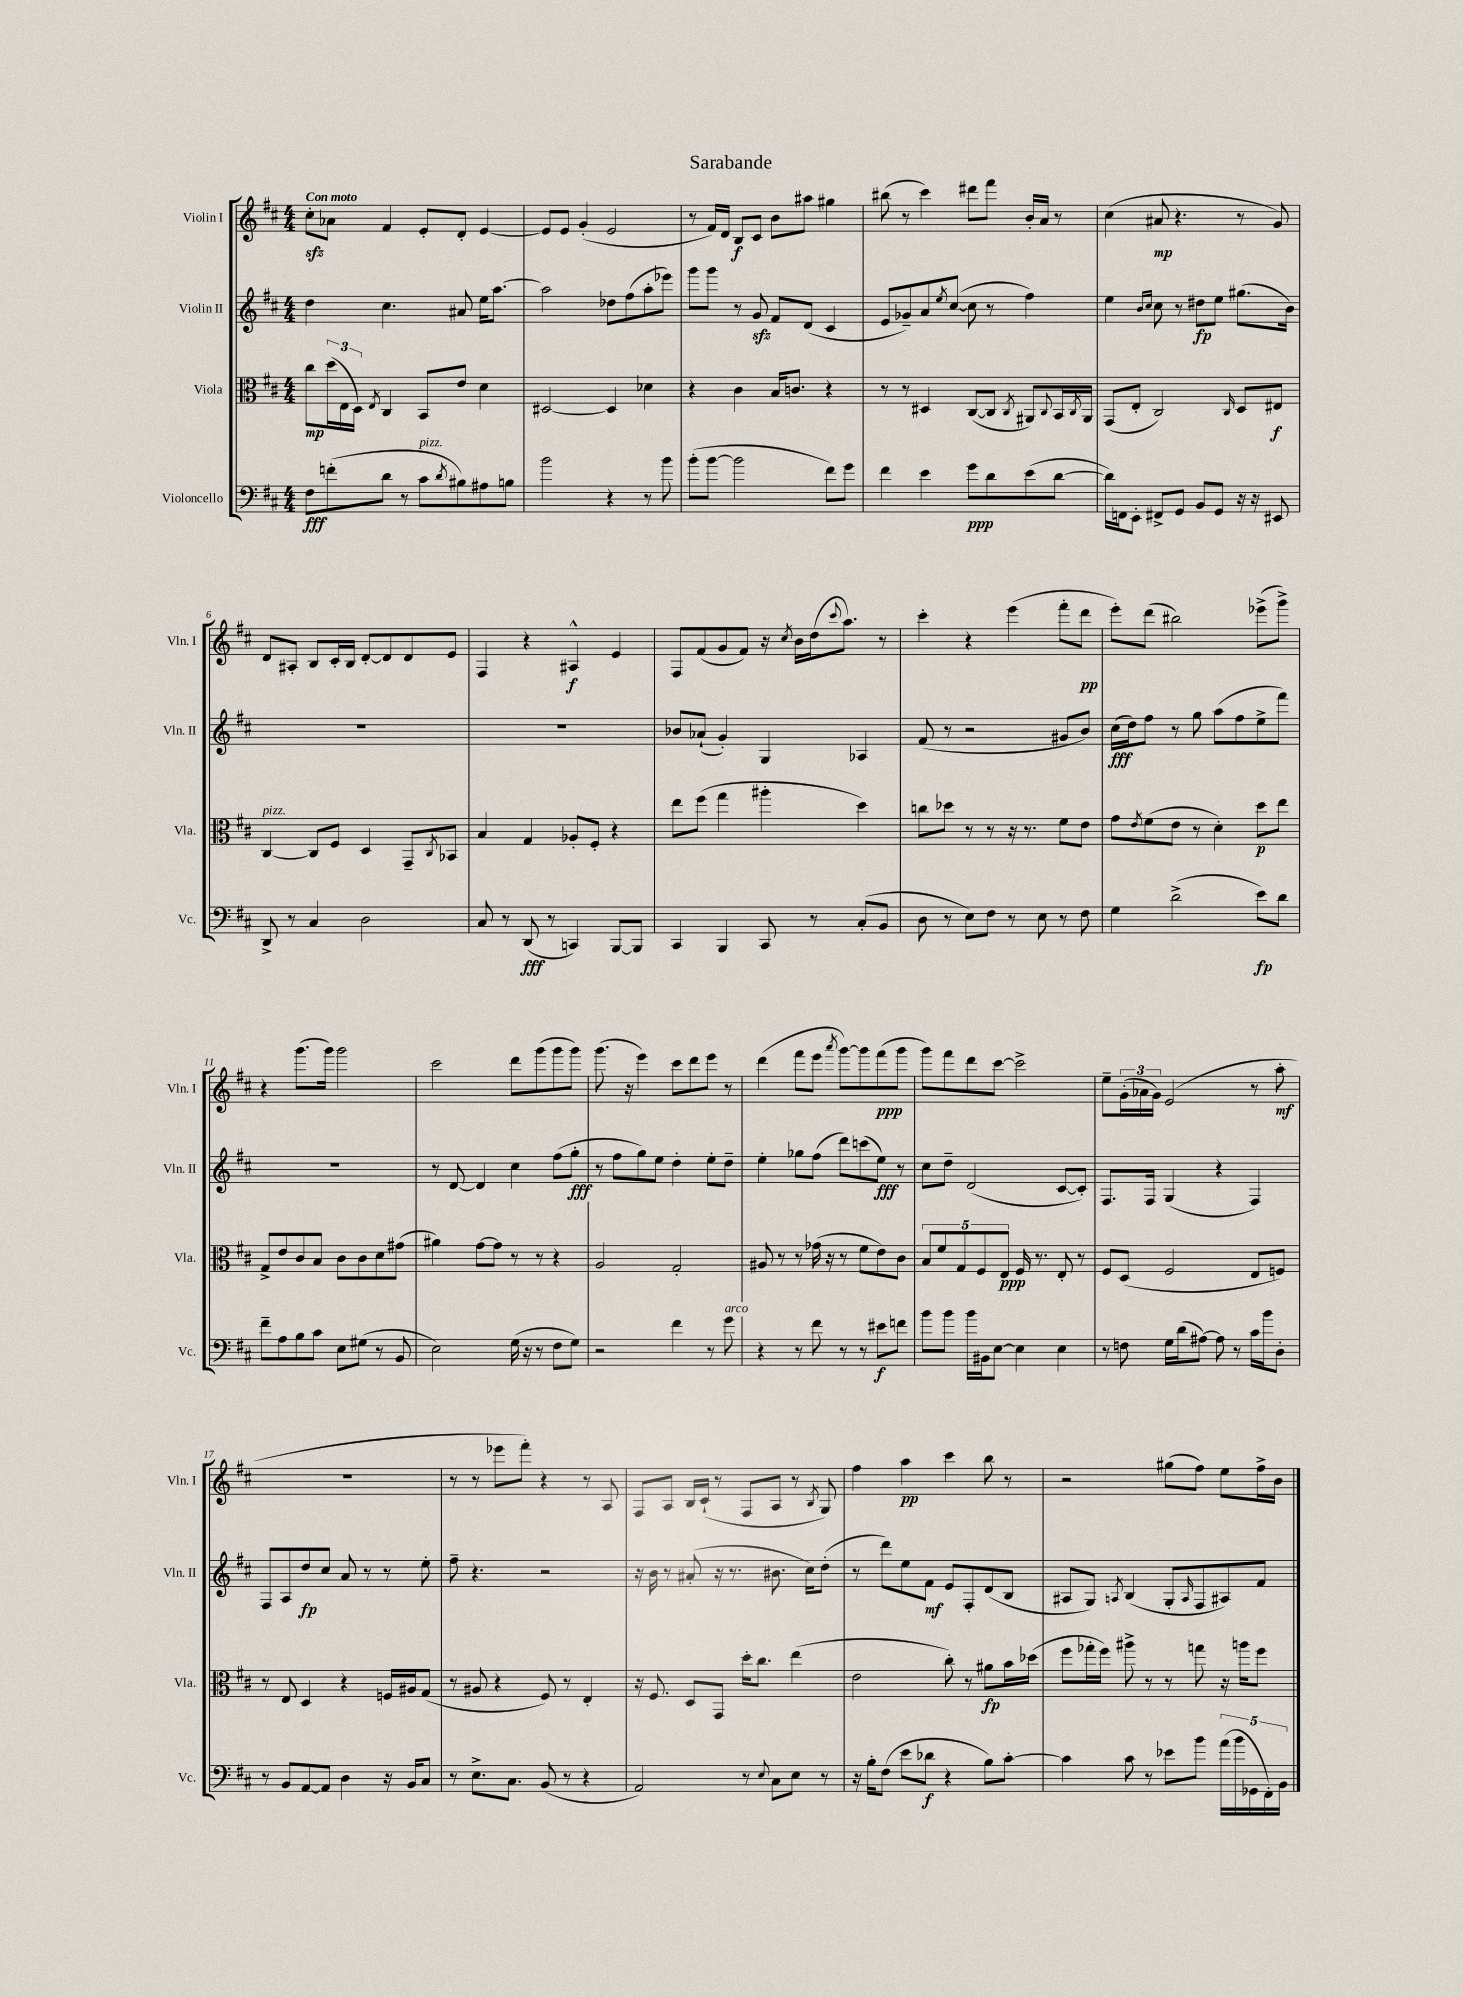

**kern	**dynam	**kern	**dynam	**kern	**dynam	**kern	**dynam
*part4	*part4	*part3	*part3	*part2	*part2	*part1	*part1
*staff4	*staff4	*staff3	*staff3	*staff2	*staff2	*staff1	*staff1
*I"Violoncello	*	*I"Viola	*	*I"Violin II	*	*I"Violin I	*
*I'Vc.	*	*I'Vla.	*	*I'Vln. II	*	*I'Vln. I	*
*clefF4	*	*clefC3	*	*clefG2	*	*clefG2	*
*k[f#c#]	*	*k[f#c#]	*	*k[f#c#]	*	*k[f#c#]	*
*M4/4	*	*M4/4	*	*M4/4	*	*M4/4	*
=1	=1	=1	=1	=1	=1	=1	=1
!	!	!	!	!	!	!LO:TX:a:B:t=Con moto	!
8F#\L	fff	8cc#\L	mp	4dd\	.	8cc#zz'\L	.
(8fn'\	.	(24dd\L	.	.	.	8a-X\J	.
.	.	24E\	.	.	.	.	.
.	.	24D\JJ)	.	.	.	.	.
.	.	8qE/	.	.	.	.	.
8d\J	.	4C#/	.	4.cc#\	.	4f#/	.
8r	.	.	.	.	.	.	.
!LO:TX:a:i:t=pizz.	!	!	!	!	!	!	!
8c#\L	.	8BB/L	.	.	.	8e'/L	.
8qd/	.	.	.	.	.	.	.
8B#X\)	.	8e/J	.	8a#X/	.	8d'/J	.
8A#X\	.	4d\	.	16ee\KL	.	[4e/	.
.	.	.	.	[8.aa\J	.	.	.
8Bn\J	.	.	.	.	.	.	.
=2	=2	=2	=2	=2	=2	=2	=2
2b\	.	[2D#X/	.	2aa\]	.	8e/L]	.
.	.	.	.	.	.	8e/J	.
.	.	.	.	.	.	(4g'/	.
4r	.	4D#/]	.	8dd-X\L	.	2e/	.
.	.	.	.	(8ff#\	.	.	.
8r	.	4d-X\	.	8aa'\	.	.	.
8b\	.	.	.	8eee-X\J)	.	.	.
=3	=3	=3	=3	=3	=3	=3	=3
(8b'\L	.	4r	.	8ggg\L	.	8r	.
[8b\J	.	.	.	8ggg\J	.	16f#/LL)	.
.	.	.	.	.	.	16d/JJ	.
2b\]	.	4c#\	.	8r	.	8B/L	f
.	.	.	.	8gzz/	.	8c#/J	.
.	.	16B/KL	.	8f#/L	.	8b\L	.
.	.	8.cn/J	.	.	.	.	.
.	.	.	.	(8d/J	.	8aa#X\J	.
8f#\L)	.	4r	.	4c#/	.	4gg#X\	.
8g\J	.	.	.	.	.	.	.
=4	=4	=4	=4	=4	=4	=4	=4
4f#\	.	8r	.	8e/L	.	(8bb#X\	.
.	.	8r	.	8g-X~/)	.	8r	.
4e\	.	4D#X/	.	8a/	.	4ccc#\)	.
.	.	.	.	8qee/	.	.	.
.	.	.	.	([8cc#/J	.	.	.
8g\L	ppp	([8C#/L	.	8cc#\]	.	8ddd#X\L	.
8d\	.	8C#/J]	.	8r	.	8fff#\J	.
.	.	8qC#/	.	.	.	.	.
(8e\	.	8AA#X/L)	.	4ff#\)	.	16b'/LL	.
.	.	.	.	.	.	16a/JJ	.
.	.	8qqC#/	.	.	.	.	.
[8d\J	.	16BB/L	.	.	.	8r	.
.	.	8qC#/	.	.	.	.	.
.	.	16AA#/JJ	.	.	.	.	.
=5	=5	=5	=5	=5	=5	=5	=5
16d\LL])	.	(8GG/L	.	4ee\	.	(4cc#\	.
16FFn\J	.	.	.	.	.	.	.
8EE'\J	.	8E'/J	.	.	.	.	.
.	.	.	.	16qqb/LL	.	.	.
.	.	.	.	16qqcc#/JJ	.	.	.
8FF#X^/L	.	2C#/)	.	8cc#\	.	8a#X/	mp
8GG/J	.	.	.	8r	.	4.r	.
8BB/L	.	.	.	8dd#X\L	fp	.	.
8GG/J	.	.	.	8ee\J	.	.	.
.	.	16qqC#/	.	.	.	.	.
16r	.	8D/L	.	(8.gg#X\L	.	8r	.
16r	.	.	.	.	.	.	.
8EE#X/	.	8E#X/J	f	.	.	8g/)	.
.	.	.	.	16b\Jk)	.	.	.
!!LO:LB:g=z
=6	=6	=6	=6	=6	=6	=6	=6
!	!	!LO:TX:a:i:t=pizz.	!	!	!	!	!
8DD^/	.	[4C#/	.	1r	.	8d/L	.
8r	.	.	.	.	.	8A#X'/J	.
4C#/	.	8C#/L]	.	.	.	8B/L	.
.	.	8F#/J	.	.	.	16c#'/L	.
.	.	.	.	.	.	16B/JJ	.
2D\	.	4D/	.	.	.	[8d'/L	.
.	.	.	.	.	.	8d/]	.
.	.	8GG~/L	.	.	.	8d/	.
.	.	8qC#/	.	.	.	.	.
.	.	8BB-X/J	.	.	.	8e/J	.
=7	=7	=7	=7	=7	=7	=7	=7
8C#/	.	4B/	.	1r	.	4F#/	.
8r	.	.	.	.	.	.	.
(8DD/	fff	4G/	.	.	.	4r	.
8r	.	.	.	.	.	.	.
4CCn/)	.	8A-X'/L	.	.	.	4A#X^^/	f
.	.	8F#'/J	.	.	.	.	.
[8BBB/L	.	4r	.	.	.	4e/	.
8BBB/J]	.	.	.	.	.	.	.
=8	=8	=8	=8	=8	=8	=8	=8
4CC#/	.	8ee\L	.	8b-X/L	.	8F#/L	.
.	.	(8ff#\J	.	(8a-X`/J	.	(8f#/	.
4BBB/	.	4gg\	.	4g'/)	.	8g/	.
.	.	.	.	.	.	8f#/J)	.
8CC#/	.	4aa#X'\	.	4G/	.	16r	.
.	.	.	.	.	.	8qcc#/	.
.	.	.	.	.	.	16b\LL	.
8r	.	.	.	.	.	(16dd\J	.
.	.	.	.	.	.	8qqccc#/	.
.	.	.	.	.	.	8.aa\J)	.
(8C#'/L	.	4dd\)	.	4A-X/	.	.	.
8BB/J	.	.	.	.	.	8r	.
=9	=9	=9	=9	=9	=9	=9	=9
8D\	.	8ccn\L	.	(8f#/	.	4ccc#'\	.
8r	.	8dd-X\J	.	8r	.	.	.
8E\L)	.	8r	.	2r	.	4r	.
8F#\J	.	8r	.	.	.	.	.
8r	.	16r	.	.	.	(4eee\	.
.	.	8.r	.	.	.	.	.
8E\	.	.	.	.	.	.	.
8r	.	8f#\L	.	8g#X/L	.	8fff#'\L	.
8F#\	.	8e\J	.	8b/J)	.	8ddd\J	pp
=10	=10	=10	=10	=10	=10	=10	=10
4G\	.	8g\L	.	(16cc#\LL	fff	8eee'\L)	.
.	.	.	.	16dd\J)	.	.	.
.	.	8qe/	.	.	.	.	.
.	.	(8f#\	.	8ff#\J	.	(8ddd\J	.
(2d^\	.	8e\J	.	8r	.	2bb#X\)	.
.	.	8r	.	8gg\	.	.	.
.	.	4d'\)	.	(8aa\L	.	.	.
.	.	.	.	8ff#\	.	.	.
8e\L)	fp	8dd\L	p	8ee^\	.	(8eee-X^\L	.
8d\J	.	8ee\J	.	8fff#\J)	.	8ggg^\J)	.
!!LO:LB:g=z
=11	=11	=11	=11	=11	=11	=11	=11
8f#~\L	.	8G^/L	.	1r	.	4r	.
8A\	.	8e/	.	.	.	.	.
8B\	.	8c#/	.	.	.	(8.ggg\L	.
8c#\J	.	8B/J	.	.	.	.	.
.	.	.	.	.	.	16ggg\Jk)	.
8E\L	.	8c#\L	.	.	.	2ggg\	.
(8G#X\J	.	8c#\	.	.	.	.	.
8r	.	8d\	.	.	.	.	.
8BB/	.	(8g#X\J	.	.	.	.	.
=12	=12	=12	=12	=12	=12	=12	=12
2E\)	.	4a#X\)	.	8r	.	2ccc#\	.
.	.	.	.	[8d/	.	.	.
.	.	[8g\L	.	4d/]	.	.	.
.	.	8g\J]	.	.	.	.	.
(16G\	.	8r	.	4cc#\	.	8ddd\L	.
16r	.	.	.	.	.	.	.
8r	.	8r	.	.	.	(8ggg\	.
8F#\L	.	4r	.	(8ff#\L	.	8ggg\	.
8G\J)	.	.	.	8gg'\J	fff	8ggg\J)	.
=13	=13	=13	=13	=13	=13	=13	=13
2r	.	2A/	.	8r	.	(8.ggg\	.
.	.	.	.	8ff#\L	.	.	.
.	.	.	.	.	.	16r	.
.	.	.	.	8gg\)	.	4eee\)	.
.	.	.	.	8ee\J	.	.	.
4f#\	.	2G'/	.	4dd'\	.	8ccc#\L	.
.	.	.	.	.	.	8ddd\	.
8r	.	.	.	8ee'\L	.	8eee\J	.
!LO:TX:a:i:t=arco	!	!	!	!	!	!	!
8g\	.	.	.	8dd~\J	.	8r	.
=14	=14	=14	=14	=14	=14	=14	=14
4r	.	8A#X/	.	4ee'\	.	(4ddd\	.
.	.	8r	.	.	.	.	.
8r	.	8r	.	8gg-X\L	.	8fff#\L	.
8f#\	.	(16g-X\	.	(8ff#\J	.	8eee\J	.
.	.	16r	.	.	.	.	.
.	.	.	.	.	.	8qaaa/	.
8r	.	8r	.	8ddd\L)	.	[8ggg\L)	.
8r	.	8f#\L	.	(8cccn\	.	8ggg\]	.
8e#X\L	f	8e\)	.	8ee\J)	fff	(8fff#\	ppp
8fn\J	.	8c#\J	.	8r	.	8ggg\J	.
=15	=15	=15	=15	=15	=15	=15	=15
8b\L	.	10B/L	.	8cc#\L	.	8ggg\L)	.
.	.	10f#/	.	.	.	.	.
8b\J	.	.	.	8dd~\J	.	8fff#\	.
.	.	10G/	.	.	.	.	.
16b\LL	.	.	.	(2d/	.	8ddd\	.
.	.	10F#/	.	.	.	.	.
16BB#X\J	.	.	.	.	.	.	.
[8E\J	.	.	.	.	.	[8ccc#\J	.
.	.	10E/J	ppp	.	.	.	.
4E\]	.	16F#/	.	.	.	2ccc#^\]	.
.	.	8.r	.	.	.	.	.
4E\	.	8E'/	.	[8c#/L	.	.	.
.	.	8r	.	8c#'/J])	.	.	.
=16	=16	=16	=16	=16	=16	=16	=16
8r	.	8F#/L	.	8.F#/L	.	8ee~\L	.
8Fn\	.	(8D/J	.	.	.	(24g'\L	.
.	.	.	.	.	.	24a-X\	.
.	.	.	.	16F#/Jk	.	.	.
.	.	.	.	.	.	24g\JJ)	.
16G\LL	.	2F#/	.	(4G/	.	(2e/	.
(16d\J	.	.	.	.	.	.	.
[8A#X\J)	.	.	.	.	.	.	.
8A#\]	.	.	.	4r	.	.	.
8r	.	.	.	.	.	.	.
16c#\LL	.	8E/L	.	4F#/)	.	8r	.
16b\J	.	.	.	.	.	.	.
8D'\J	.	8Fn/J)	.	.	.	8aa'\	mf
!!LO:LB:g=z
=17	=17	=17	=17	=17	=17	=17	=17
8r	.	8r	.	8F#/L	.	1r	.
8BB/L	.	8E/	.	8A/	.	.	.
[8AA/	.	4D/	.	8dd/	fp	.	.
8AA/J]	.	.	.	8cc#/J	.	.	.
4D\	.	4r	.	8a/	.	.	.
.	.	.	.	8r	.	.	.
16r	.	16Fn/LL	.	8r	.	.	.
16BB/KL	.	16A#X/J	.	.	.	.	.
8C#/J	.	(8G/J	.	8ee'\	.	.	.
=18	=18	=18	=18	=18	=18	=18	=18
8r	.	8r	.	8ff#~\	.	8r	.
8.E^\L	.	8A#X/	.	4.r	.	8r	.
.	.	4r	.	.	.	8eee-X\L	.
8.C#\J	.	.	.	.	.	.	.
.	.	.	.	.	.	8fff#'\J)	.
(8BB/	.	8F#/)	.	2r	.	4r	.
8r	.	8r	.	.	.	.	.
4r	.	4E'/	.	.	.	8r	.
.	.	.	.	.	.	8A/	.
=19	=19	=19	=19	=19	=19	=19	=19
2AA/)	.	16r	.	16r	.	8F#/L	.
.	.	8.F#/	.	16b\	.	.	.
.	.	.	.	8r	.	8A/J	.
.	.	8D/L	.	(8a#X'/	.	16B/LL	.
.	.	.	.	.	.	(16c#`/JJ	.
.	.	8GG/J	.	16r	.	8r	.
.	.	.	.	8.r	.	.	.
8r	.	16dd'\KL	.	.	.	8F#/L	.
.	.	8.cc#\J	.	.	.	.	.
8qqE/	.	.	.	.	.	.	.
8C#\L	.	.	.	8.b#X\	.	8A/J	.
8E\J	.	(4ee\	.	.	.	8r	.
.	.	.	.	16cc#\KL)	.	.	.
.	.	.	.	.	.	8qB/	.
8r	.	.	.	(8dd'\J	.	8G/)	.
=20	=20	=20	=20	=20	=20	=20	=20
16r	.	2e\	.	8r	.	4ff#\	.
16B'\KL	.	.	.	.	.	.	.
(8F#\J	.	.	.	8ddd\L)	.	.	.
8e\L	.	.	.	8ee\	.	4aa\	pp
8d-X\J	f	.	.	8f#\J	mf	.	.
4r	.	8cc#'\)	.	8e/L	.	4ccc#\	.
.	.	8r	.	8F#'/	.	.	.
8B\L)	.	8a#X\L	fp	(8d/	.	8bb\	.
[8c#'\J	.	16b\L	.	8B/J	.	8r	.
.	.	(16dd-X\JJ	.	.	.	.	.
=21	=21	=21	=21	=21	=21	=21	=21
4c#\]	.	8ff#\L	.	8A#X/L	.	2r	.
.	.	16gg-X'\L	.	8G/J)	.	.	.
.	.	16ff#\JJ)	.	.	.	.	.
.	.	.	.	8qAn/	.	.	.
8c#\	.	8aa#X^\	.	(4B/	.	.	.
8r	.	8r	.	.	.	.	.
8e-X\L	.	8r	.	8G'/L	.	(8gg#X\L	.
.	.	.	.	16qqA/	.	.	.
8b\J	.	8ggn\	.	8F#/	.	8ff#\J)	.
(20a\LL	.	16r	.	8A#X/)	.	8ee\L	.
20b\	.	.	.	.	.	.	.
.	.	16aan\KL	.	.	.	.	.
20GG-X\	.	.	.	.	.	.	.
.	.	8ff#\J	.	8f#/J	.	16ff#^\L	.
20FF#'\)	.	.	.	.	.	.	.
.	.	.	.	.	.	16b\JJ	.
20BB\JJ	.	.	.	.	.	.	.
==	==	==	==	==	==	==	==
*-	*-	*-	*-	*-	*-	*-	*-
